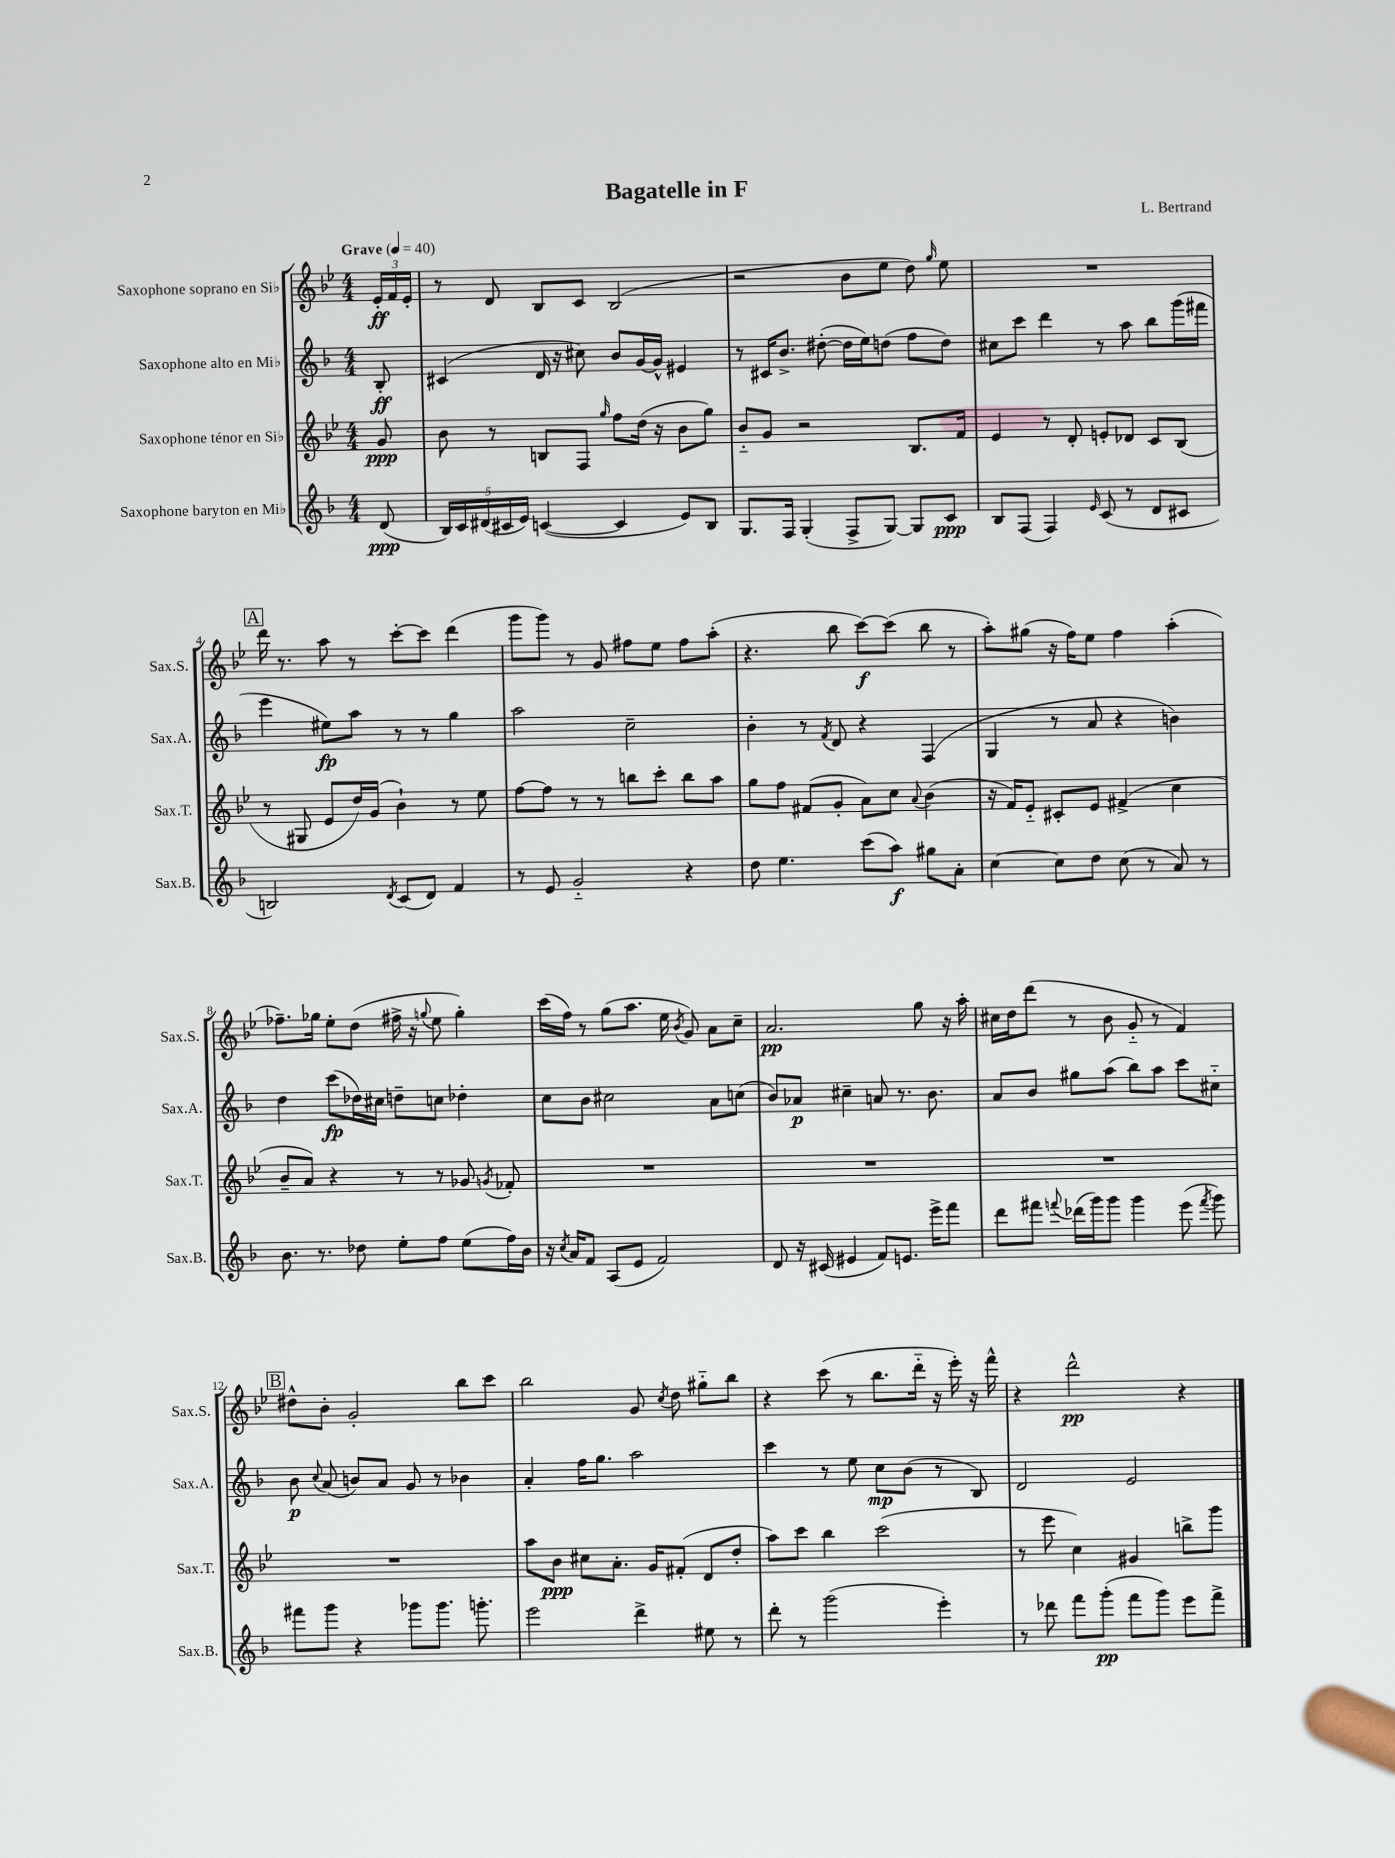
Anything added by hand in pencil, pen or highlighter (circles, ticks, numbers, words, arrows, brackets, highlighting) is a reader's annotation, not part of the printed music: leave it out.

**kern	**kern	**kern	**kern
*staff4	*staff3	*staff2	*staff1
*clefG2	*clefG2	*clefG2	*clefG2
*k[b-]	*k[b-e-]	*k[b-]	*k[b-e-]
*M4/4	*M4/4	*M4/4	*M4/4
*MM40	*MM40	*MM40	*MM40
(8d	8g	8B-'	24e-'
.	.	.	24f
.	.	.	24e-'
=	=	=	=
20B-)	8b-	(4c#	8r
20c	.	.	.
(20d#	.	.	.
.	8r	.	8d
20c#	.	.	.
20e)	.	.	.
([4c	8B	16d	8B-
.	.	16r	.
.	8F	8cc#)	8c
.	16qqgg	.	.
4c]	8ff	8b-	(2B-
.	(16dd	[16g	.
.	16r	16g^^]	.
8e)	8b-	4e#	.
8B-	8gg)	.	.
=	=	=	=
8.G	8b-'~	8r	2r
.	8g	16c#	.
16F	.	8.b-^	.
(4G'	2r	.	.
.	.	([8dd#'	.
8F^	.	16dd#]	8b-
.	.	16ee)	.
[8G)	.	(8dd	8ee-
8G]	8.B-	8ff	8dd)
.	.	.	16qqgg
8c	.	8dd)	8ee-
.	16f	.	.
=	=	=	=
8B-	4e-	8cc#	1r
(8F	.	8ccc	.
4F)	8r	4ddd	.
.	8d'	.	.
16qqe	.	.	.
(8c	8e'	8r	.
8r	8d-	8aa	.
8d	8c	8bb-	.
8c#	(8B-	(16ggg	.
.	.	16fff#	.
=	=	=	=
2B)	8r	4eee	16ddd
.	.	.	8.r
.	8G#	.	.
.	8e-	8ee#)	8aa
.	16dd)	8aa	8r
.	(16g	.	.
8qd	.	.	.
(8c	4b-`)	8r	[8ccc'
8d)	.	8r	8ccc]
4f	8r	4gg	(4ddd
.	8ee-	.	.
=	=	=	=
8r	[8ff	2aa	8ggg
8e	8ff]	.	8ggg)
2g'~	8r	.	8r
.	8r	.	8g
.	8bb	2cc~	8ff#
.	8ccc'	.	8ee-
4r	8bb	.	8ff#
.	8aa	.	(8aa'
=	=	=	=
8dd	8gg	4b-'	4.r
4.ee	8ff	.	.
.	(8f#	8r	.
.	.	8qf	.
.	8g'	8d	8bb-
(8ccc	8a)	4r	[8ccc)
8aa)	8cc	.	(8ccc]
.	8qqa	.	.
8gg#	(4b-	(4F	8bb-
8a'	.	.	8r
=	=	=	=
[4cc	16r	4G	8aa')
.	16f)	.	.
.	8e-'~	.	(8gg#
8cc]	8c#'	8r	16r
.	.	.	16ff)
8dd	8e-	8a	8ee-
(8cc	(4f#^	4r	4ff
8r	.	.	.
8a)	4cc	4b)	(4aa'
8r	.	.	.
=	=	=	=
8.b-	8b-~	4dd	8.ff-~)
.	8a)	.	.
8.r	.	.	16gg-
.	4r	(8ccc	8ee-'
8dd-	.	16dd-)	(8dd
.	.	16cc#	.
8ee'	8r	8dd~	16ff#^
.	.	.	16r
.	.	.	8qqgg
8ff	8r	8cc	8ee-
(8ee	8g-	4dd-'	4gg')
.	8qg	.	.
16ff)	8f-'	.	.
16b-	.	.	.
=	=	=	=
16r	1r	8cc	(16ccc
8qcc	.	.	.
16a	.	.	16ff)
8f	.	8b-	8r
(8A	.	2cc#	(8gg
8e	.	.	8.aa
2f)	.	.	.
.	.	.	16ee-
.	.	.	8qb-
.	.	.	8g)
.	.	8a	8a
.	.	(8cc	8cc~
=	=	=	=
8d	1r	8b-)	2.a
16r	.	8a-	.
(16c#	.	.	.
4e#	.	4cc#~	.
8f)	.	8a	.
8.e	.	8.r	.
.	.	.	8gg
16eee^	.	8.b-	.
8fff	.	.	16r
.	.	.	16aa'
=	=	=	=
8ddd	1r	8a	16cc#
.	.	.	16dd
8fff#	.	8b-	(8ddd
8qqfff	.	.	.
(16ddd-	.	8gg#	8r
16ggg)	.	.	.
8ggg	.	(8aa	8b-
4ggg	.	8bb-)	8g'~
.	.	8aa	8r
(8eee	.	8ccc	4f)
8qfff	.	.	.
8ggg)	.	8cc#'~	.
=	=	=	=
8fff#	1r	8b-	8dd#^^
.	.	8qqcc	.
8ggg	.	(8a	8b-'
4r	.	8b)	2g'
.	.	8a	.
8ggg-	.	8g	.
8.ggg-	.	8r	.
.	.	4b-	8bb-
8.ggg'	.	.	.
.	.	.	8ccc
=	=	=	=
2eee	8aa	4a'	2bb-
.	8b-	.	.
.	8cc#	16ff	.
.	.	8.gg	.
.	8.a'	.	.
4ddd^	.	2aa	8g
.	16g	.	.
.	.	.	8qcc
.	(8f#'	.	8dd
8ee#	8d	.	8gg#'~
8r	8dd'	.	8bb-
=	=	=	=
8ddd'	8aa)	4ccc	4r
8r	8ccc	.	.
(2ggg	4bb-	8r	(8ccc
.	.	8ee	8r
.	(2ccc	8cc	8.bb-
.	.	(8b-	.
.	.	.	16ddd'~
4eee')	.	8r	16r
.	.	.	16eee-')
.	.	8B-)	16r
.	.	.	16fff^^
=	=	=	=
8r	8r	2d	4r
8ddd-	8eee-	.	.
8fff	4cc)	.	2ddd^^
(8ggg'	.	.	.
8fff	4g#	2e	.
8ggg)	.	.	.
8eee	8bb^	.	4r
8fff^	8ggg	.	.
==	==	==	==
*-	*-	*-	*-
